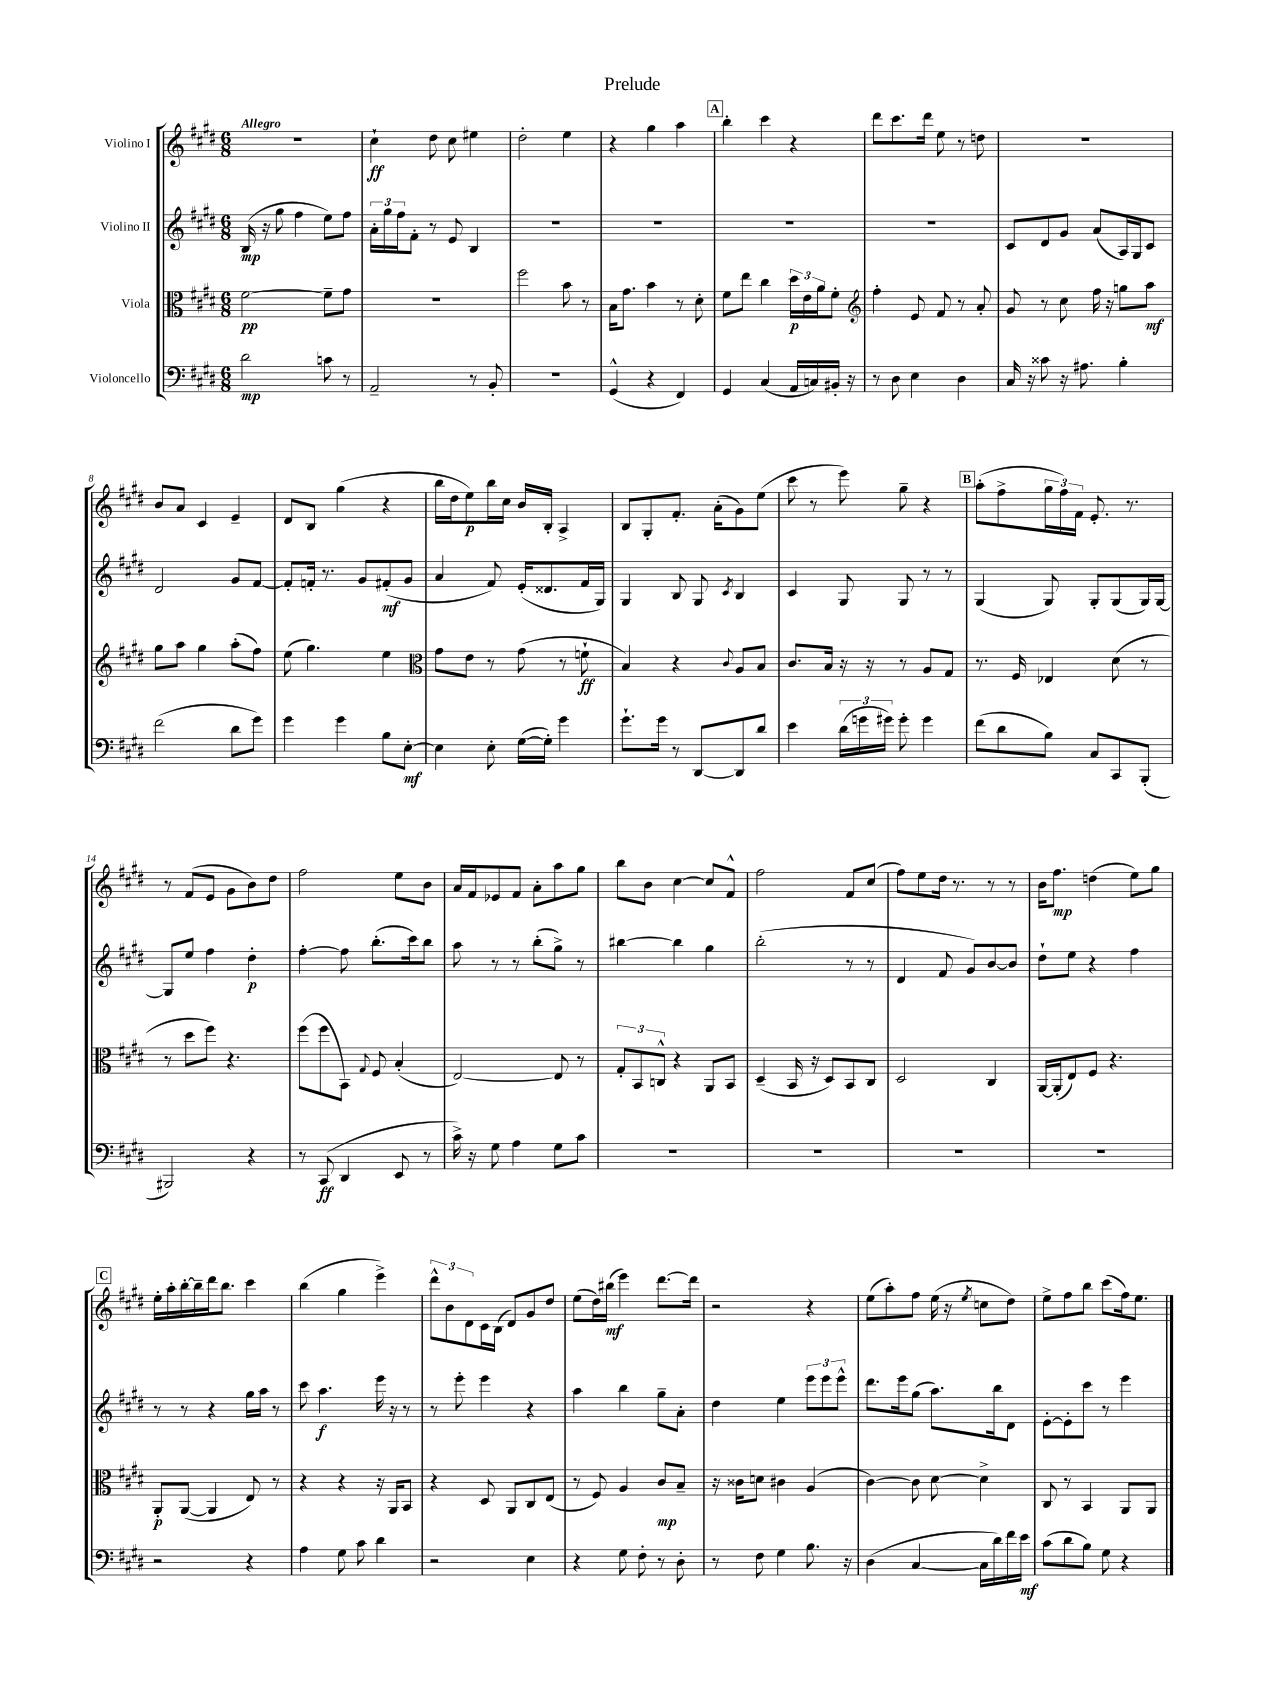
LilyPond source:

\header { title = "Prelude" }
<<
\new StaffGroup <<
\new Staff = "s0" \with { instrumentName = "Violino I" } {
    \clef treble \key e \major \numericTimeSignature \time 6/8 \tempo "Allegro"
    R2. |
    cis''4-!\ff dis''8 cis''8 eis''4 |
    dis''2-. e''4 |
    r4 gis''4 a''4 |
    \mark \markup { \box "A" } b''4-. cis'''4 r4 |
    dis'''8 cis'''8. dis'''16 e''8 r8 d''8 |
    R2. |
    b'8 a'8 cis'4 e'4-- |
    dis'8 b8 gis''4( r4 |
    b''16 dis''16 e''8\p) b''16 cis''16 b'16 b16-. a4-> |
    b8 gis8-. fis'8.-. a'16-.( gis'8) e''8( |
    cis'''8 r8 e'''8) gis''8-- r4 |
    \mark \markup { \box "B" } a''8-.( fis''8-> \tuplet 3/2 { gis''16 fis''16) fis'16 } e'8.-. r8. |
    r8 fis'8( e'8 gis'8 b'8) dis''8 |
    fis''2 e''8 b'8 |
    a'16 fis'16 ees'8 fis'8 a'8-. a''8 gis''8 |
    b''8 b'8 cis''4~ cis''8 fis'8-^ |
    fis''2 fis'8 cis''8( |
    fis''8) e''8 dis''16 r8. r8 r8 |
    b'16 fis''8.\mp d''4( e''8) gis''8 |
    \mark \markup { \box "C" } e''16-. a''16-. b''16~-. b''16-- dis'''16 b''8. cis'''4 |
    b''4( gis''4 e'''4->) |
    \tuplet 3/2 { dis'''8-^ b'8 dis'8 } cis'16 b16( dis'8) gis'8 dis''8 |
    e''8( dis''16) bis''16\mf( e'''4) dis'''8.~ dis'''16 |
    r2 r4 |
    e''8( a''8-.) fis''8 e''16( r16 \acciaccatura { e''8 } c''8 dis''8) |
    e''8-> fis''8 b''8 cis'''8( fis''16) e''8. \bar "|." |
}
\new Staff = "s1" \with { instrumentName = "Violino II" } {
    \clef treble \key e \major \numericTimeSignature \time 6/8
    b16\mp( r16 gis''8 fis''4 e''8) fis''8 |
    \tuplet 3/2 { a'16-. gis''16 fis''16 } fis'8-. r8 e'8 b4 |
    R2. |
    R2. |
    \mark \markup { \box "A" } R2. |
    R2. |
    cis'8 dis'8 gis'8 a'8( a16) gis16 cis'8 |
    dis'2 gis'8 fis'8~ |
    fis'8-. f'16-. r8. gis'8 fis'8-.\mf( gis'8 |
    a'4 fis'8) e'16-.( disis'8. fis'16 gis16) |
    gis4 b8 gis8 \acciaccatura { cis'8 } b4 |
    cis'4 gis8 gis8 r8 r8 |
    \mark \markup { \box "B" } gis4( gis8) gis8-. gis8( gis16) gis16~ |
    gis8 e''8 fis''4 dis''4-.\p |
    fis''4~-. fis''8 b''8.-.( cis'''16) b''8 |
    a''8 r8 r8 b''8-.( gis''8->) r8 |
    bis''4~ bis''4 gis''4 |
    b''2-.( r8 r8 |
    dis'4 fis'8 gis'8) b'8~ b'8 |
    dis''8-! e''8 r4 fis''4 |
    \mark \markup { \box "C" } r8 r8 r4 gis''16 a''16 r8 |
    cis'''8 a''4.\f e'''16 r16 r8 |
    r8 e'''8-. e'''4 r4 |
    a''4 b''4 gis''8-- a'8-. |
    dis''4 e''4 \tuplet 3/2 { e'''8 e'''8 e'''8-^ } |
    dis'''8. e'''16 gis''8( a''8.) b''16 dis'8 |
    e'8~-. e'8-. cis'''8 r8 e'''4 \bar "|." |
}
\new Staff = "s2" \with { instrumentName = "Viola" } {
    \clef alto \key e \major \numericTimeSignature \time 6/8
    fis'2~\pp fis'8-- gis'8 |
    R2. |
    fis''2 b'8 r8 |
    b16 gis'8. b'4 r8 dis'8-. |
    \mark \markup { \box "A" } fis'8 e''8 cis''4 \tuplet 3/2 { dis''16\p e'16 a'16 } fis'8-. |
    \clef treble fis''4-. e'8 fis'8 r8 a'8-. |
    gis'8 r8 cis''8 fis''16 r16 g''8 a''8\mf |
    gis''8 a''8 gis''4 a''8-.( fis''8) |
    e''8( gis''4.) e''4 |
    \clef alto gis'8 e'8 r8 gis'8( r8 f'8-!\ff |
    b4) r4 \appoggiatura { cis'8 } a8 b8 |
    cis'8. b16 r16 r16 r8 a8 gis8 |
    \mark \markup { \box "B" } r8. fis16 ees4 dis'8( r8 |
    r8 dis''8 fis''8) r4. |
    fis''8( fis''8 b,8) \appoggiatura { gis8 } fis8 b4-.( |
    e2~) e8 r8 |
    \tuplet 3/2 { gis8-. b,8 c8-^ } r4 a,8 b,8 |
    dis4--( b,16 r16 dis8) b,8 cis8 |
    dis2 cis4 |
    a,16~ a,16-.( e8) fis8 r4. |
    \mark \markup { \box "C" } a,8-.\p a,8~( a,4 e8) r8 |
    r4 r4 r16 a,16 b,8 |
    r4 dis8 a,8 cis8 e8( |
    r8 fis8) a4 cis'8\mp b8-- |
    r16 cisis'16 d'8 cis'4 a4( |
    cis'4~) cis'8 dis'8~ dis'4-> |
    cis8 r8 b,4 a,8 a,8 \bar "|." |
}
\new Staff = "s3" \with { instrumentName = "Violoncello" } {
    \clef bass \key e \major \numericTimeSignature \time 6/8
    dis'2\mp c'8 r8 |
    a,2-- r8 b,8-. |
    R2. |
    gis,4-^( r4 fis,4) |
    \mark \markup { \box "A" } gis,4 cis4( a,16 c16) bis,16-. r16 |
    r8 dis8 e4 dis4 |
    cis16 r16 cisis'8 r16 ais8. b4-. |
    fis'2( dis'8 gis'8) |
    gis'4 gis'4 b8 e8~-.\mf |
    e4 e8-. gis16~( gis16-.) gis'4 |
    gis'8.-! gis'16 r8 dis,8~ dis,8 dis'8 |
    e'4 \tuplet 3/2 { dis'16( g'16 gis'16) } gis'8-. gis'4 |
    \mark \markup { \box "B" } fis'8( dis'8 b8) cis8 cis,8 b,,8-.( |
    bis,,2) r4 |
    r8 cis,8\ff( dis,4 e,8 r8 |
    cis'16->) r16 gis8 a4 gis8 cis'8 |
    R2. |
    R2. |
    R2. |
    R2. |
    \mark \markup { \box "C" } r2 r4 |
    a4 gis8 cis'8 dis'4 |
    r2 e4 |
    r4 gis8 fis8-. r8 dis8-. |
    r8 fis8 gis4 b8. r16 |
    dis4( cis4~ cis16 dis'16) fis'16 e'16\mf |
    cis'8( dis'8 b8) gis8 r4 \bar "|." |
}
>>
>>
